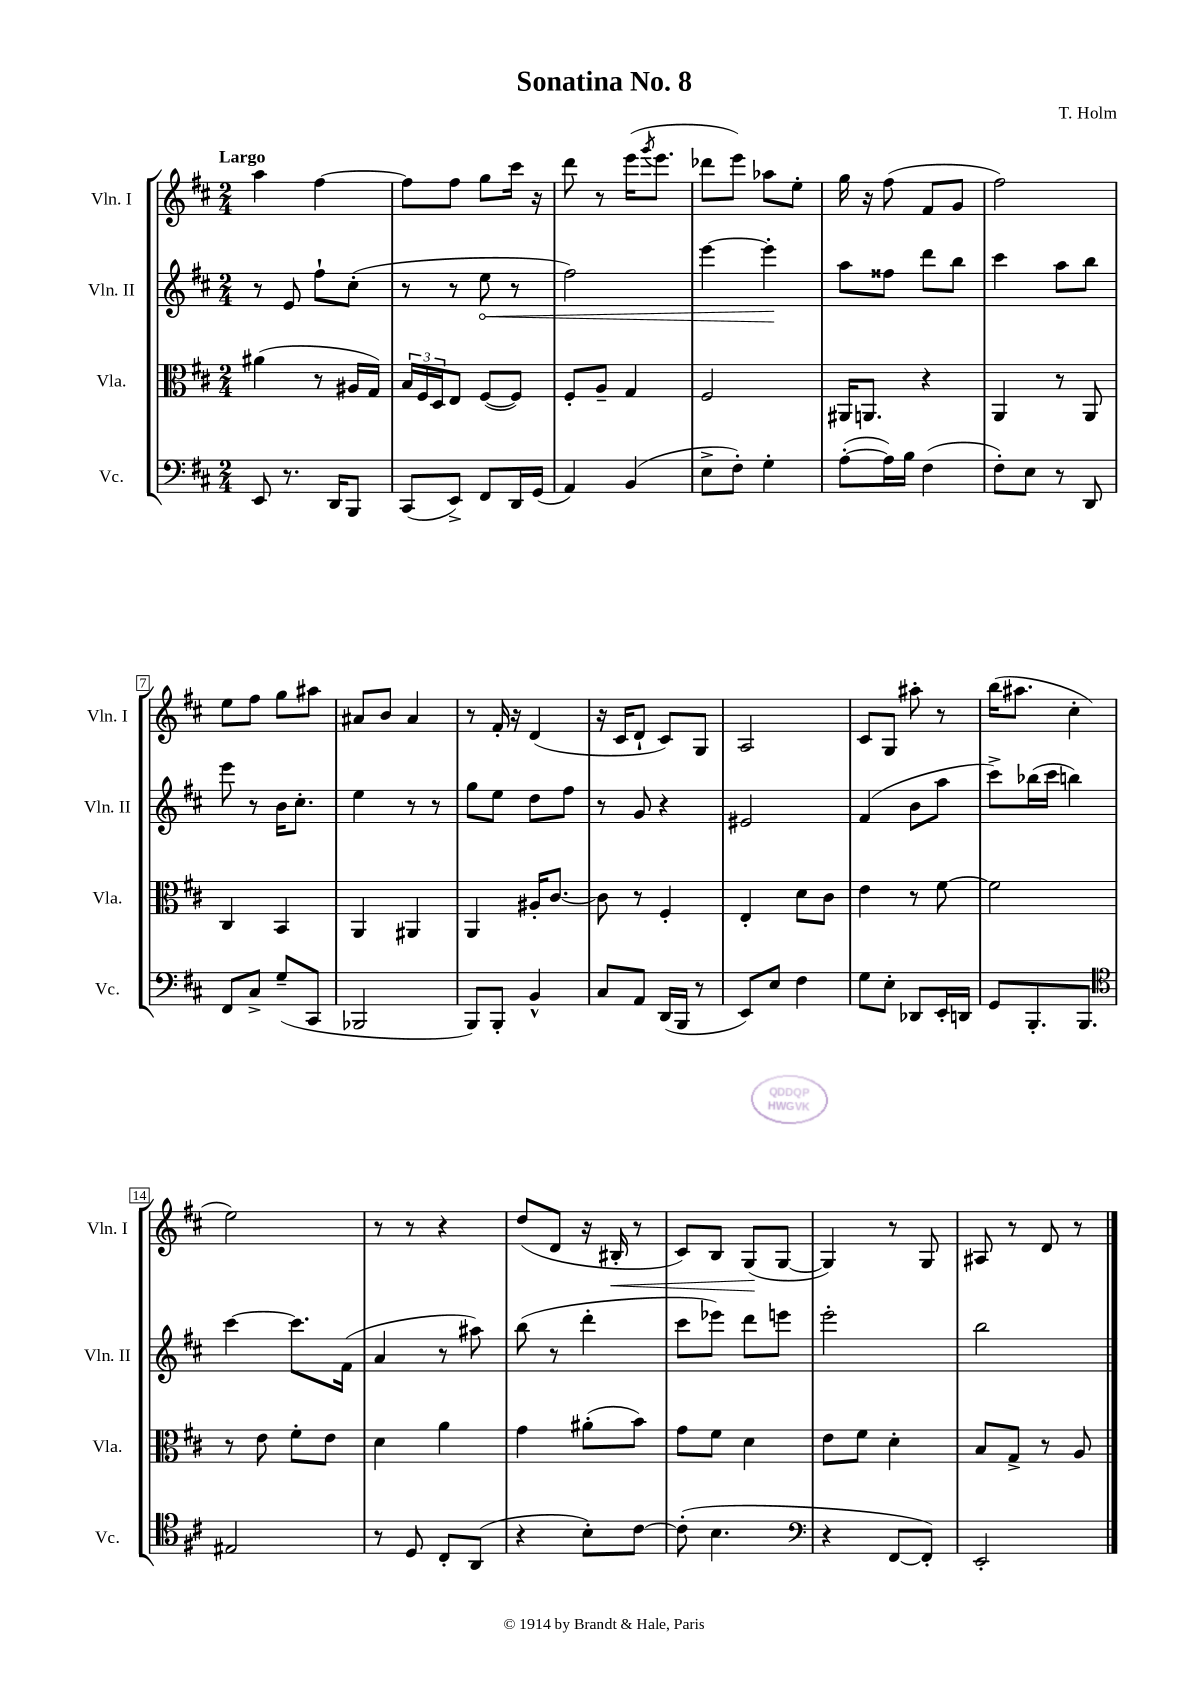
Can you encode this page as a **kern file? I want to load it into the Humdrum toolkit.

**kern	**kern	**kern	**kern
*staff4	*staff3	*staff2	*staff1
*clefF4	*clefC3	*clefG2	*clefG2
*k[f#c#]	*k[f#c#]	*k[f#c#]	*k[f#c#]
*M2/4	*M2/4	*M2/4	*M2/4
8EE	(4a#	8r	4aa
8.r	.	8e	.
.	8r	8ff#`	[4ff#
16DD	.	.	.
8BBB	16A#	(8cc#'	.
.	16G)	.	.
=	=	=	=
(8CC#	24B	8r	8ff#]
.	24F#	.	.
.	24D	.	.
8EE^)	8E	8r	8ff#
8FF#	([8F#	8ee	8gg
16DD	8F#])	8r	16ccc#
(16GG	.	.	16r
=	=	=	=
4AA)	8F#'	2ff#)	8ddd
.	8A~	.	8r
(4BB	4G	.	(16eee
.	.	.	8qggg
.	.	.	8.eee
=	=	=	=
8E^	2F#	[4eee	8ddd-
8F#')	.	.	8eee)
4G'	.	4eee']	8aa-
.	.	.	8ee'
=	=	=	=
([8A'	16AA#	8aa	16gg
.	8.AA	.	16r
16A])	.	8ff##	(8ff#
16B	.	.	.
(4F#	4r	8ddd	8f#
.	.	8bb	8g
=	=	=	=
8F#')	4AA	4ccc#	2ff#)
8E	.	.	.
8r	8r	8aa	.
8DD	8AA	8bb	.
=	=	=	=
8FF#	4C#	8eee	8ee
8C#^	.	8r	8ff#
(8G~	4BB	16b	8gg
.	.	8.cc#'	.
8CC#	.	.	8aa#
=	=	=	=
2BBB-	4AA	4ee	8a#
.	.	.	8b
.	4AA#	8r	4a#
.	.	8r	.
=	=	=	=
8BBB)	4AA	8gg	8r
8BBB'	.	8ee	16f#'
.	.	.	16r
4BB^^	16A#'	8dd	(4d
.	[8.c#	.	.
.	.	8ff#	.
=	=	=	=
8C#	8c#]	8r	16r
.	.	.	16c#
8AA	8r	8g	8d`
(16DD	4F#'	4r	8c#)
16BBB	.	.	.
8r	.	.	8G
=	=	=	=
8EE)	4E'	2e#	2A
8E	.	.	.
4F#	8d	.	.
.	8c#	.	.
=	=	=	=
8G	4e	(4f#	8c#
8E'	.	.	8G
8DD-	8r	8b	8aa#'
16EE'	[8f#	8aa	8r
16DD	.	.	.
=	=	=	=
8GG	2f#]	8ccc#^)	(16bb
.	.	.	8.aa#
8.BBB'	.	(16bb-	.
.	.	16ccc#	.
.	.	4bb)	4cc#'
8.BBB	.	.	.
=	=	=	=
*clefC4	*	*	*
2E#	8r	[4ccc#	2ee)
.	8e	.	.
.	8f#'	8.ccc#]	.
.	8e	.	.
.	.	(16f#	.
=	=	=	=
8r	4d	4a	8r
8D	.	.	8r
8C#'	4a	8r	4r
(8AA	.	8aa#)	.
=	=	=	=
4r	4g	(8bb	(8dd
.	.	8r	8d
8B')	(8a#'	4ddd'	16r
.	.	.	16B#'
[8c#	8b)	.	8r
=	=	=	=
(8c#']	8g	8ccc#	8c#)
4.B	8f#	8eee-)	8B
.	4d	8ddd	(8G
.	.	8eee	[8G
=	=	=	=
*clefF4	*	*	*
4r	8e	2eee'	4G])
.	8f#	.	.
[8FF#	4d'	.	8r
8FF#'])	.	.	8G
=	=	=	=
2EE'	8B	2bb	8A#
.	8G^	.	8r
.	8r	.	8d
.	8A	.	8r
==	==	==	==
*-	*-	*-	*-
